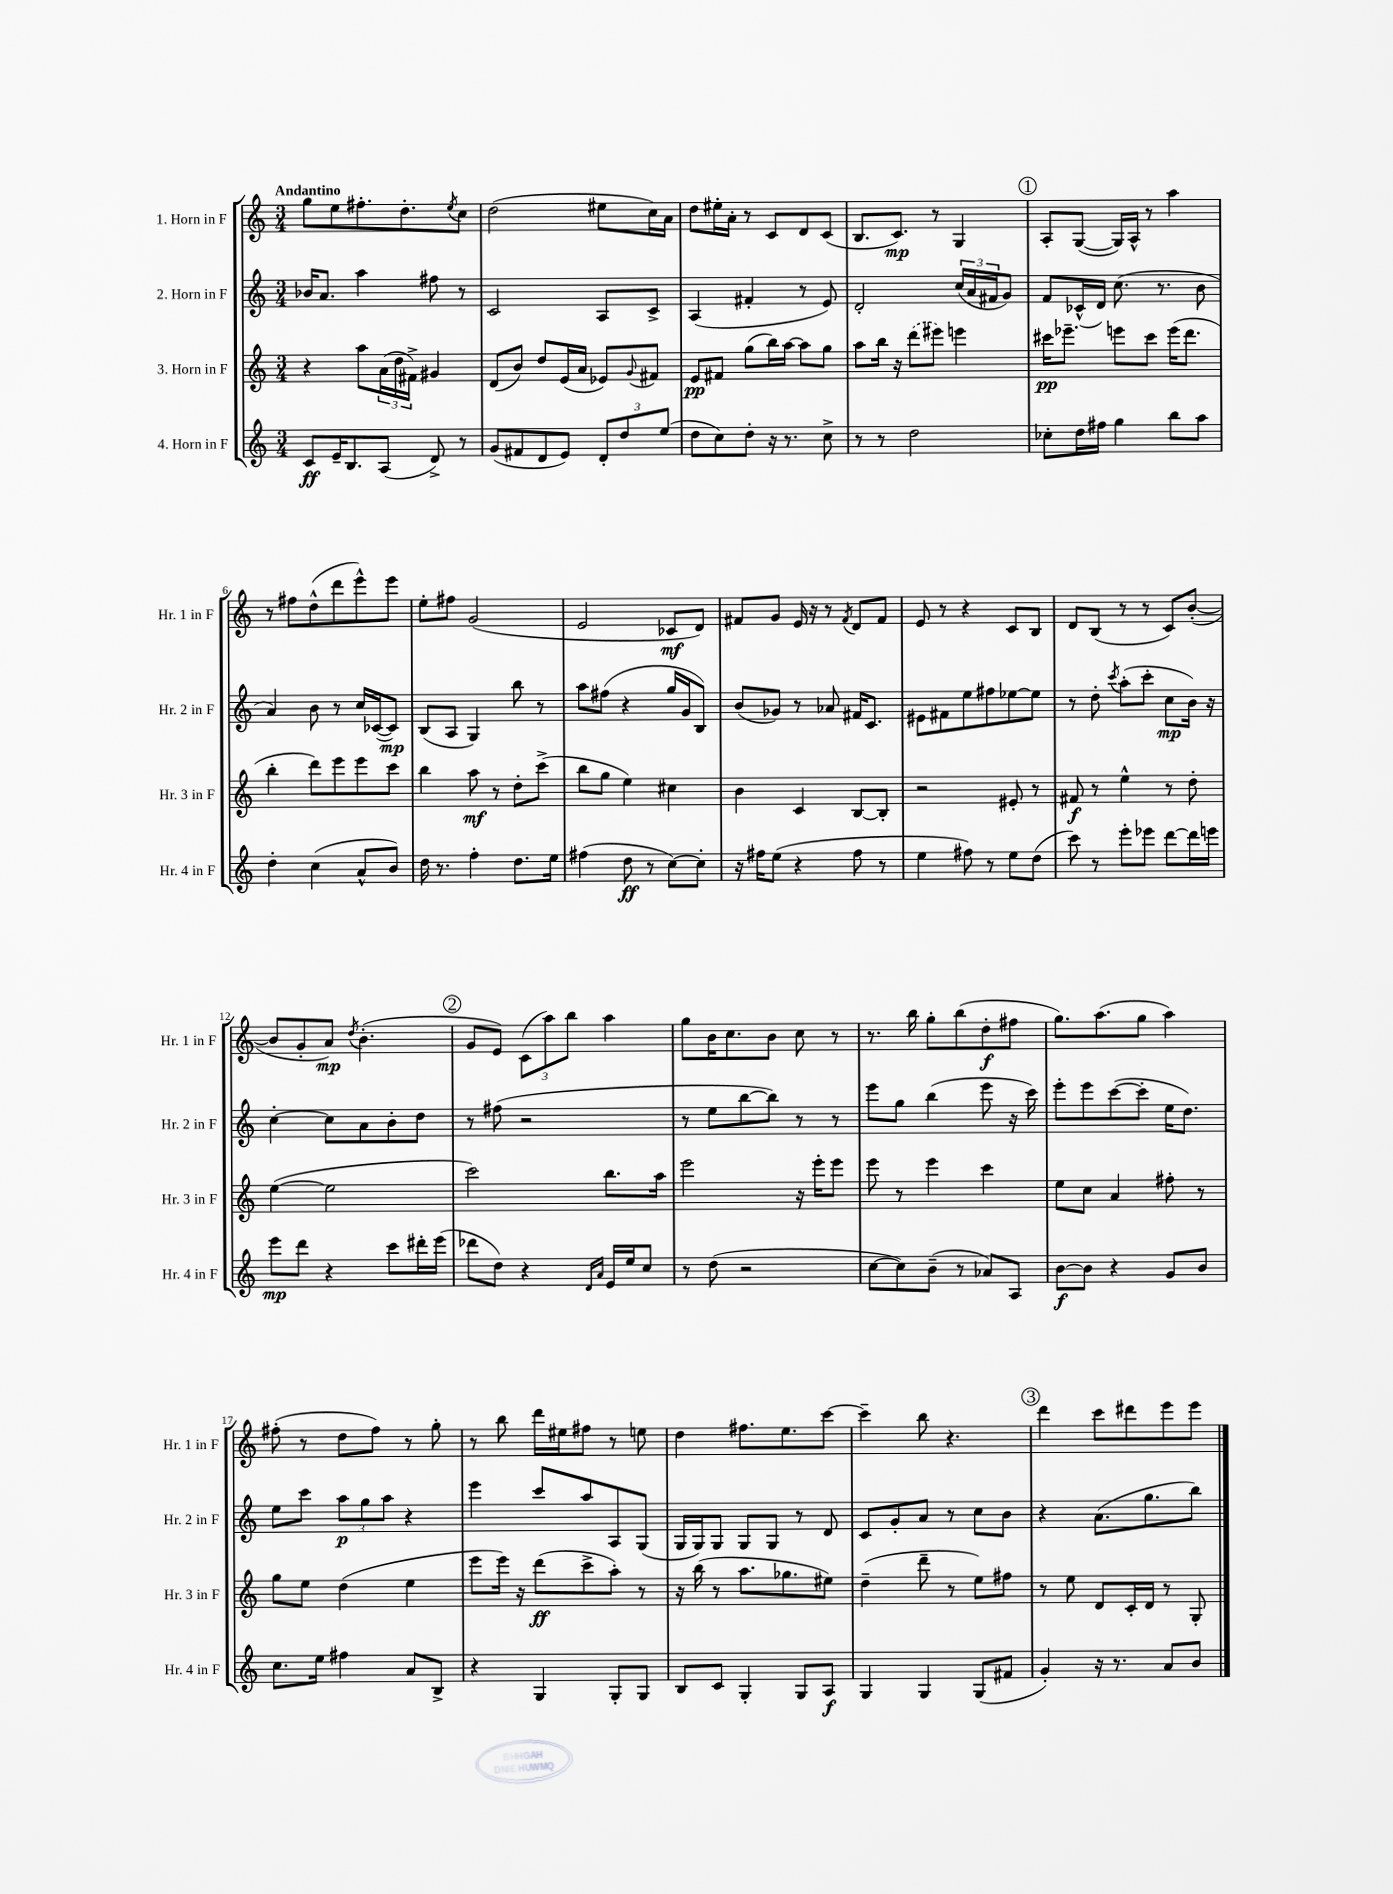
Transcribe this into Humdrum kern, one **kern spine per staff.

**kern	**kern	**kern	**kern
*staff4	*staff3	*staff2	*staff1
*clefG2	*clefG2	*clefG2	*clefG2
*k[]	*k[]	*k[]	*k[]
*M3/4	*M3/4	*M3/4	*M3/4
8c/L	4r	16b-/LK	8gg\L
.	.	8.a/J	.
16e~/K	.	.	8ee\
8.B/	.	.	.
.	8aa\L	4aa\	8.ff#'\
(8A/J	(24a\L	.	.
.	24dd\	.	.
.	.	.	8.dd'\
.	24f#^\JJ)	.	.
8d^/)	4g#/	8ff#\	.
.	.	.	8qee/
8r	.	8r	8cc\J
=	=	=	=
(8g/L	(8d/L	2c/	(2dd\
8f#/	8b/J)	.	.
8d/	8dd/L	.	.
8e/J)	(16e/L	.	.
.	16a/JJ	.	.
12d'/L	8e-/L)	8A/L	8ee#\L
12dd/	.	.	.
.	8qqg/	.	.
.	8f#/J	8c^/J	16cc\L)
(12ee/J	.	.	.
.	.	.	16a\JJ
=	=	=	=
8dd\L	8e/L	(4A/	8dd\L
8cc\)	8f#/J	.	16ee#'\L
.	.	.	16a'\JJ
8dd'\J	(8gg\L	4f#'/	8r
16r	16bb\L)	.	8c/L
8.r	[16aa\JJ	.	.
.	8aa\]L	8r	8d/
8cc^\	8gg\J	8e/)	(8c/J
=	=	=	=
8r	8aa\L	2d'/	8.B/L
8r	16bb\Jk	.	.
.	16r	.	8.c/J)
2dd\	(8ddd\L	.	.
.	8eee#\J)	.	8r
.	4eee\	(24cc/LL	4G/
.	.	24a/	.
.	.	24f#/J	.
.	.	8g/J)	.
=	=	=	=
8cc-'\L	16ccc#\LK	8f/L	8A'/L
.	8.eee-~\J	.	.
16dd\L	.	(16c-^^/L	([8G/J
16ff#\JJ	.	16d/JJ)	.
4gg\	8eee\L	(8.cc\	16G/]LL)
.	.	.	16A^^/JJ
.	8ccc#\J	.	8r
.	.	8.r	.
8bb\L	(16eee\LK	.	4aa\
.	8.ddd\J	.	.
8aa\J	.	8b\	.
=	=	=	=
4dd'\	4bb'\	4a/)	8r
.	.	.	8ff#\L
(4cc\	8ddd\L)	8b\	(8dd^^\
.	8eee\	8r	8ddd\
8a^^/L	8eee\	16cc/LL	8eee^^\)
.	.	([16c-/J	.
8b/J)	8ccc\J	8c-/]J)	8eee\J
=	=	=	=
16dd\	4bb\	(8B/L	8ee'\L
8.r	.	.	.
.	.	8A/J	8ff#\J
4ff'\	8aa\	4G/)	(2g/
.	8r	.	.
8.dd\L	8dd'\L	8bb\	.
.	(8ccc^\J	8r	.
16ee\Jk	.	.	.
=	=	=	=
(4ff#\	8bb\L	8aa\L	2e/
.	8gg\J	(8ff#\J	.
8dd\	4ee\)	4r	.
8r	.	.	.
[8cc\L)	4cc#\	16gg/LL	8c-/L
.	.	16g/J	.
8cc'\]J	.	8B/J)	8d/J)
=	=	=	=
16r	4b\	(8b/L	8f#/L
16ff#\LK	.	.	.
(8ee\J	.	8g-/J)	8g/J
4r	4c/	8r	16e/
.	.	.	16r
.	.	8a-/	8r
.	.	.	8qf#/
8ff#\	[8B/L	16f#/LK	8d/L
.	.	8.c/J	.
8r	8B'/]J	.	8f#/J
=	=	=	=
4ee\	2r	8e#\L	8e/
.	.	8f#\	8r
8ff#\)	.	8ee\	4r
8r	.	8ff#\	.
8ee\L	8e#'/	[8ee-\	8c/L
(8dd\J	8r	8ee-\]J	8B/J
=	=	=	=
8ccc\)	8f#/	8r	8d/L
8r	8r	8dd'\	(8B/J
.	.	8qccc/	.
8eee'\L	4ee^^\	(8aa'\L	8r
8eee-\J	.	8ccc'\J	8r
[8ddd\L	8r	8cc\L	8c/L)
16ddd\]L	8dd'\	16b\Jk)	([8b'/J
16eee\JJ	.	16r	.
=	=	=	=
8eee\L	([4ee\	[4cc'\	8b/]L
8ddd\J	.	.	8g'/
4r	2ee\]	8cc\]L	8a/J)
.	.	.	8qdd/
.	.	8a\	(4.b'\
8ccc\L	.	8b'\	.
16ddd#'\L	.	8dd\J	.
(16eee\JJ	.	.	.
=	=	=	=
8ddd-\L	2ccc\)	8r	8g/L
8dd\J)	.	(8ff#\	8e/J)
4r	.	2r	(12c\L
.	.	.	12aa\)
.	.	.	12bb\J
16qqd/LL	.	.	.
16qqa/JJ	.	.	.
16e/LL	8.bb\L	.	4aa\
16ee/J	.	.	.
8cc/J	.	.	.
.	16aa\Jk	.	.
=	=	=	=
8r	2eee\	8r	8gg\L
(8dd\	.	8ee\L	16b\K
.	.	.	8.cc\
2r	.	[8bb\	.
.	.	8bb\]J)	8b\J
.	16r	8r	8cc\
.	16eee'\LK	.	.
.	8eee\J	8r	8r
=	=	=	=
[8cc\L	8eee\	8eee\L	8.r
8cc\])	8r	8gg\J	.
.	.	.	16bb\
(8b~\J	4eee\	(4bb\	8gg'\L
8r	.	.	(8bb\
8a-/L)	4ccc\	8eee\	8dd'\
8A/J	.	16r	8ff#\J
.	.	16ccc\)	.
=	=	=	=
[8b\L	8ee\L	8eee'\L	8.gg\L)
8b\]J	8cc\J	8eee\	.
.	.	.	(8.aa\
4r	4a/	([8ccc\	.
.	.	8ccc'\]J	8gg\J
8g/L	8ff#'\	16ee\LK	4aa\)
.	.	8.dd\J)	.
8b/J	8r	.	.
=	=	=	=
8.cc\L	8gg\L	8ee\L	(8ff#'\
.	8ee\J	8ccc\J	8r
16ee\Jk	.	.	.
4ff#\	(4dd\	12aa\L	8dd\L
.	.	12gg\	.
.	.	.	8ff#\J)
.	.	12aa\J	.
8a/L	4ee\	4r	8r
8B^/J	.	.	8gg'\
=	=	=	=
4r	8eee\L	4eee\	8r
.	16eee\Jk)	.	8bb\
.	16r	.	.
4G/	(8ddd\L	8ccc/L	16ddd\LL
.	.	.	16ee#\J
.	8ccc^\	8aa/	8ff#\J
8G'/L	8aa'\J)	8A/	8r
8G/J	8r	(8G/J	8ee\
=	=	=	=
8B/L	16r	16G/LL	4dd\
.	(16bb\	16G/J)	.
8c/J	8r	8G/J	.
4G'/	8.aa\L	8G/L	8.ff#\L
.	.	8G/J	.
.	8.gg-\	.	8.ee\
8G/L	.	8r	.
8A/J	8ee#\J)	8d/	[8ccc\J
=	=	=	=
4G/	(4dd~\	8c/L	4ccc~\]
.	.	8g'/	.
4G/	8ddd~\	8a/J	8bb\
.	8r	8r	4.r
(8G/L	8ee\L)	8cc\L	.
8f#/J	8ff#\J	8b\J	.
=	=	=	=
4g'/)	8r	4r	4ddd\
.	8ee\	.	.
16r	8d/L	(8.a\L	8ccc\L
8.r	.	.	.
.	16c'/L	.	8ddd#\
.	16d/JJ	8.gg\	.
8a/L	8r	.	8eee\
8b/J	8G'/	8bb\J)	8eee\J
==	==	==	==
*-	*-	*-	*-
